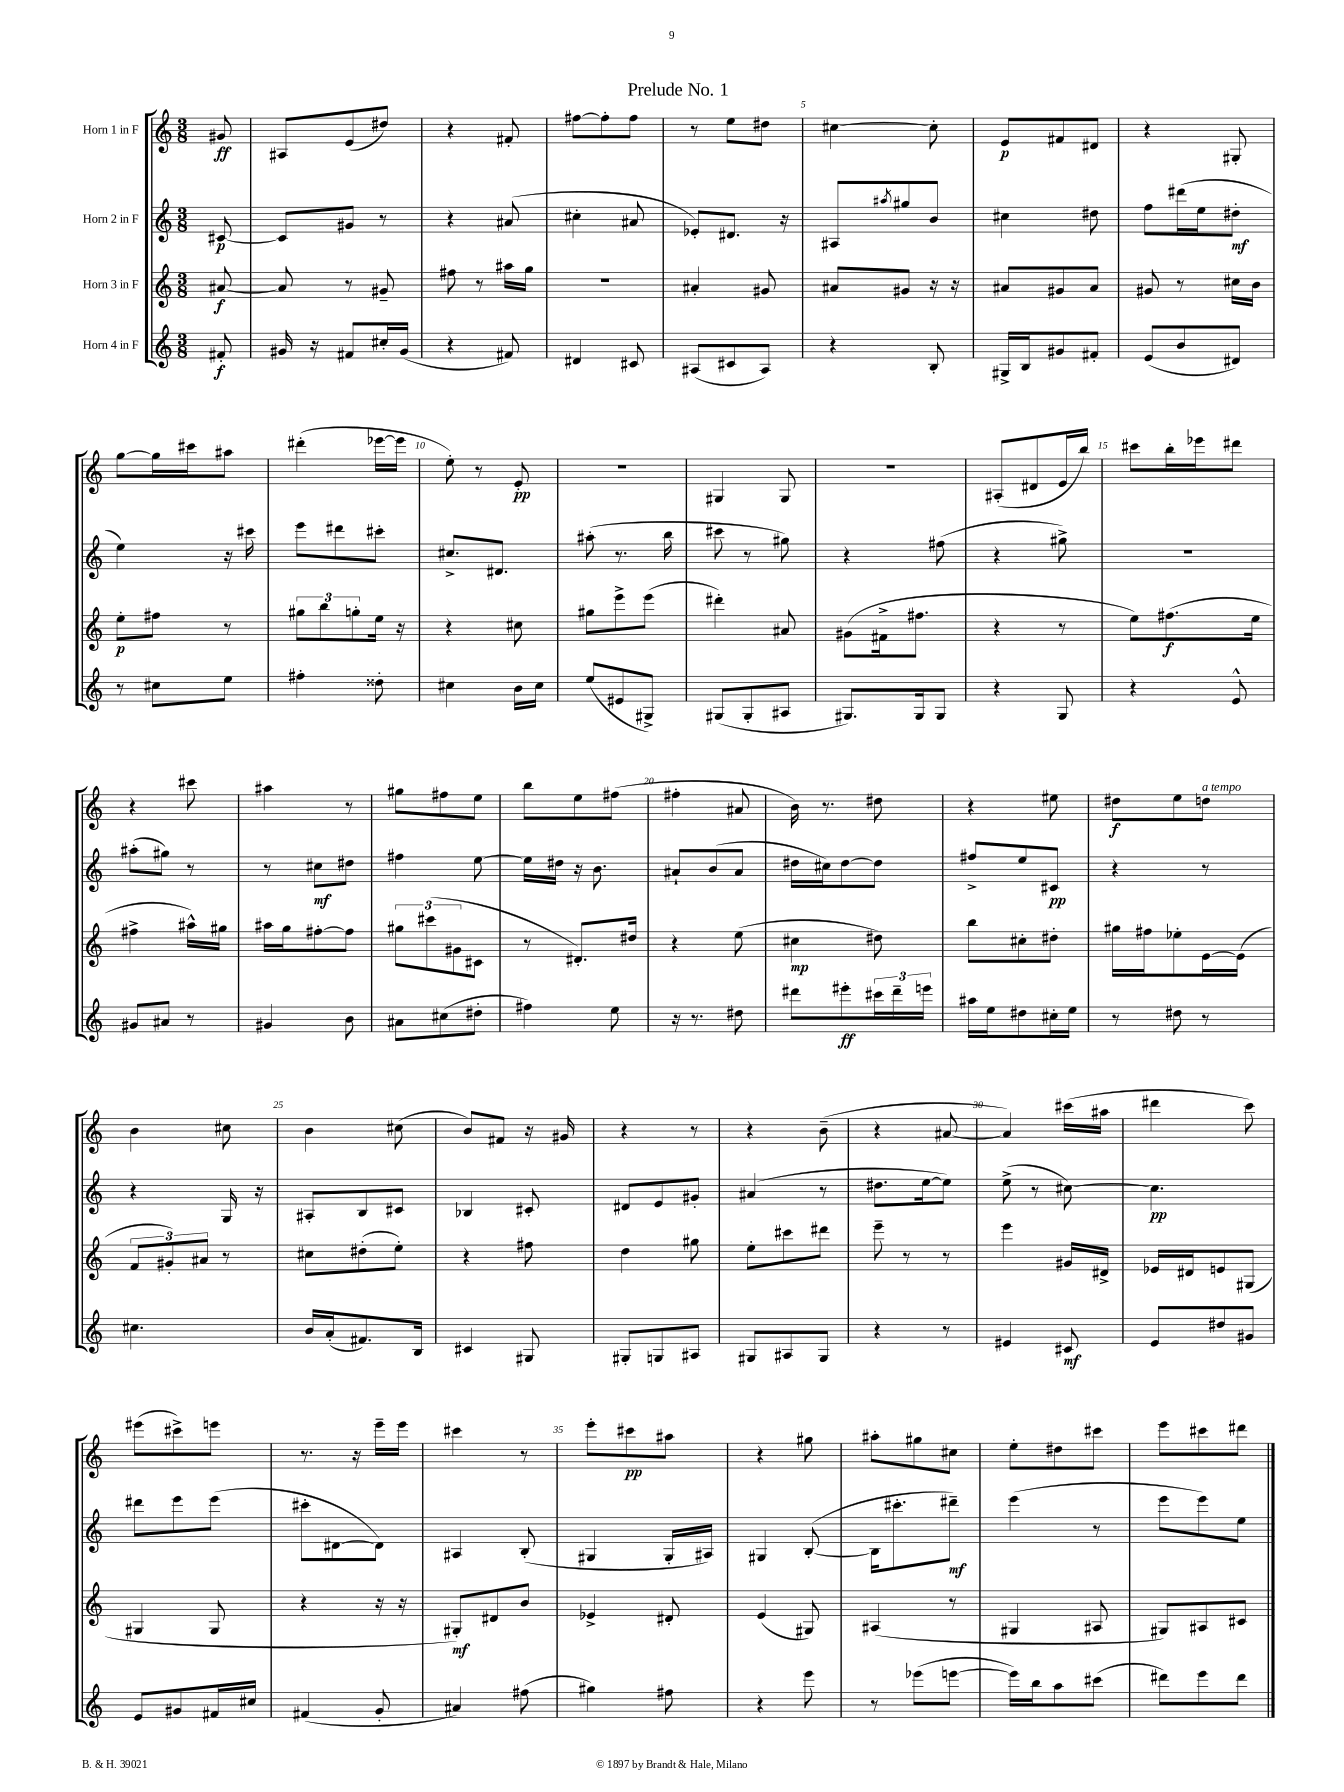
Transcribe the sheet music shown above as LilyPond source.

\header { title = "Prelude No. 1" }
<<
\new StaffGroup <<
\new Staff = "s0" \with { instrumentName = "Horn 1 in F" } {
    \clef treble \key c \major \numericTimeSignature \time 3/8 \partial 8
    gis'8\ff |
    ais8 e'8( dis''8) |
    r4 fis'8-. |
    fis''8~ fis''8-. fis''8 |
    r8 e''8 dis''8 |
    cis''4~ cis''8-. |
    e'8\p fis'8 dis'8 |
    r4 gis8-. |
    g''8~ g''16 cis'''16 ais''8 |
    dis'''4-.( ees'''16~ ees'''16 |
    e''8-.) r8 e'8-.\pp |
    R4. |
    gis4 gis8 |
    R4. |
    ais8-.( dis'8 e'16 b''16) |
    cis'''8 b''16-. ees'''16 dis'''8 |
    r4 cis'''8 |
    ais''4 r8 |
    gis''8 fis''8 e''8 |
    b''8 e''8 fis''8( |
    fis''4-. ais'8 |
    b'16) r8. dis''8 |
    r4 eis''8 |
    dis''8\f e''8 d''8^\markup { \italic "a tempo" } |
    b'4 cis''8 |
    b'4 cis''8( |
    b'8) fis'8 r16 gis'16 |
    r4 r8 |
    r4 b'8--( |
    r4 ais'8~ |
    ais'4) cis'''16( ais''16 |
    dis'''4 c'''8) |
    eis'''8( cis'''8->) e'''8 |
    r8. r16 e'''16-- e'''16 |
    cis'''4 r8 |
    e'''8-. cis'''8\pp ais''8 |
    r4 gis''8 |
    ais''8-. gis''8 cis''8 |
    e''8-. dis''8 cis'''8 |
    e'''8 cis'''8 dis'''8 \bar "|." |
}
\new Staff = "s1" \with { instrumentName = "Horn 2 in F" } {
    \clef treble \key c \major \numericTimeSignature \time 3/8 \partial 8
    cis'8~\p |
    cis'8 gis'8 r8 |
    r4 ais'8( |
    cis''4-. ais'8 |
    ees'8-.) dis'8. r16 |
    ais8 \acciaccatura { ais''8 } gis''8 b'8 |
    cis''4 dis''8 |
    f''8 dis'''16( e''16 dis''8-.\mf |
    e''4) r16 cis'''16 |
    e'''8 dis'''8 cis'''8-. |
    cis''8.-> dis'8. |
    ais''8-.( r8. b''16 |
    cis'''8 r8 gis''8) |
    r4 fis''8( |
    r4 gis''8->) |
    R4. |
    ais''8-.( gis''8) r8 |
    r8 cis''8\mf dis''8 |
    fis''4 e''8~ |
    e''16 dis''16 r16 b'8. |
    ais'8-! b'8( ais'8 |
    dis''16 cis''16) dis''8~ dis''8 |
    fis''8-> e''8 cis'8\pp |
    r4 r8 |
    r4 g16 r16 |
    ais8-. b8 cis'8 |
    bes4 cis'8-. |
    dis'8 e'8 gis'8-. |
    ais'4( r8 |
    dis''8. e''16~ e''8) |
    e''8->( r8 cis''8~) |
    cis''4.\pp |
    dis'''8 e'''8 e'''8( |
    cis'''8-. dis'8~ dis'8) |
    ais4 b8-.( |
    gis4 gis16-. ais16) |
    gis4 b8~-.( |
    b16 cis'''8.-. dis'''8--\mf) |
    e'''4( r8 |
    e'''8 e'''8) e''8 \bar "|." |
}
\new Staff = "s2" \with { instrumentName = "Horn 3 in F" } {
    \clef treble \key c \major \numericTimeSignature \time 3/8 \partial 8
    ais'8~\f |
    ais'8 r8 gis'8-- |
    fis''8 r8 ais''16 g''16 |
    R4. |
    ais'4-. gis'8 |
    ais'8 gis'8 r16 r16 |
    ais'8 gis'8 ais'8 |
    gis'8 r8 cis''16 b'16 |
    e''8-.\p fis''8 r8 |
    \tuplet 3/2 { gis''8 b''8 g''8-. } e''16 r16 |
    r4 cis''8 |
    gis''8 e'''8-> e'''8( |
    dis'''4-.) ais'8 |
    gis'8( fis'16-> fis''8. |
    r4 r8 |
    e''8) fis''8.\f( e''16 |
    fis''4-> ais''16-^) gis''16 |
    ais''16 g''16 fis''8~-. fis''8 |
    \tuplet 3/2 { gis''8 cis'''8( gis'8 } cis'8 |
    r8 dis'8.-.) dis''16 |
    r4 e''8( |
    cis''4\mp dis''8) |
    b''8 cis''8-. dis''8-. |
    gis''16 fis''16 ees''8-. e'16~ e'16( |
    \tuplet 3/2 { f'8 gis'8-.) ais'8 } r8 |
    cis''8 dis''8-.( e''8-.) |
    r4 fis''8 |
    d''4 gis''8 |
    e''8-. cis'''8 dis'''8 |
    e'''8-- r8 r8 |
    e'''4 gis'16 dis'16-> |
    ees'16 dis'16 e'8 gis8( |
    gis4 gis8 |
    r4 r16 r16 |
    gis8-.\mf) dis'8 b'8 |
    ees'4-> dis'8-. |
    e'4( gis8) |
    ais4( r8 |
    gis4 ais8 |
    gis8) ais8 cis'8 \bar "|." |
}
\new Staff = "s3" \with { instrumentName = "Horn 4 in F" } {
    \clef treble \key c \major \numericTimeSignature \time 3/8 \partial 8
    fis'8-.\f |
    gis'16 r16 fis'8 cis''16-. gis'16( |
    r4 fis'8) |
    dis'4 cis'8 |
    ais8( cis'8 ais8) |
    r4 b8-. |
    gis16-> b16 gis'8 fis'8-. |
    e'8( b'8 dis'8) |
    r8 cis''8 e''8 |
    fis''4-. disis''8-. |
    cis''4 b'16 cis''16 |
    e''8( eis'8 gis8->) |
    gis8( gis8-. ais8 |
    gis8.) gis16 gis8 |
    r4 g8 |
    r4 e'8-^ |
    gis'8 ais'8 r8 |
    gis'4 b'8 |
    ais'8 cis''8( dis''8-. |
    fis''4) e''8 |
    r16 r8. dis''8 |
    dis'''8 eis'''8-.\ff \tuplet 3/2 { cis'''16 dis'''16-- e'''16 } |
    ais''16 e''16 dis''8 cis''16-. e''16 |
    r8 dis''8 r8 |
    cis''4. |
    b'16 a'16-.( fis'8.) b16 |
    cis'4 gis8 |
    gis8-. g8 ais8 |
    gis8 ais8 gis8 |
    r4 r8 |
    eis'4 cis'8\mf |
    e'8 dis''8 gis'8 |
    e'8 gis'8 fis'16 cis''16 |
    fis'4( g'8-. |
    ais'4) fis''8( |
    gis''4) fis''8 |
    r4 e'''8 |
    r8 ees'''8( e'''8~ |
    e'''16) b''16 a''8 cis'''8( |
    dis'''8) e'''8 dis'''8 \bar "|." |
}
>>
>>
\layout { \context { \Score \override BarNumber.break-visibility = ##(#f #t #t) barNumberVisibility = #(every-nth-bar-number-visible 5) } }
